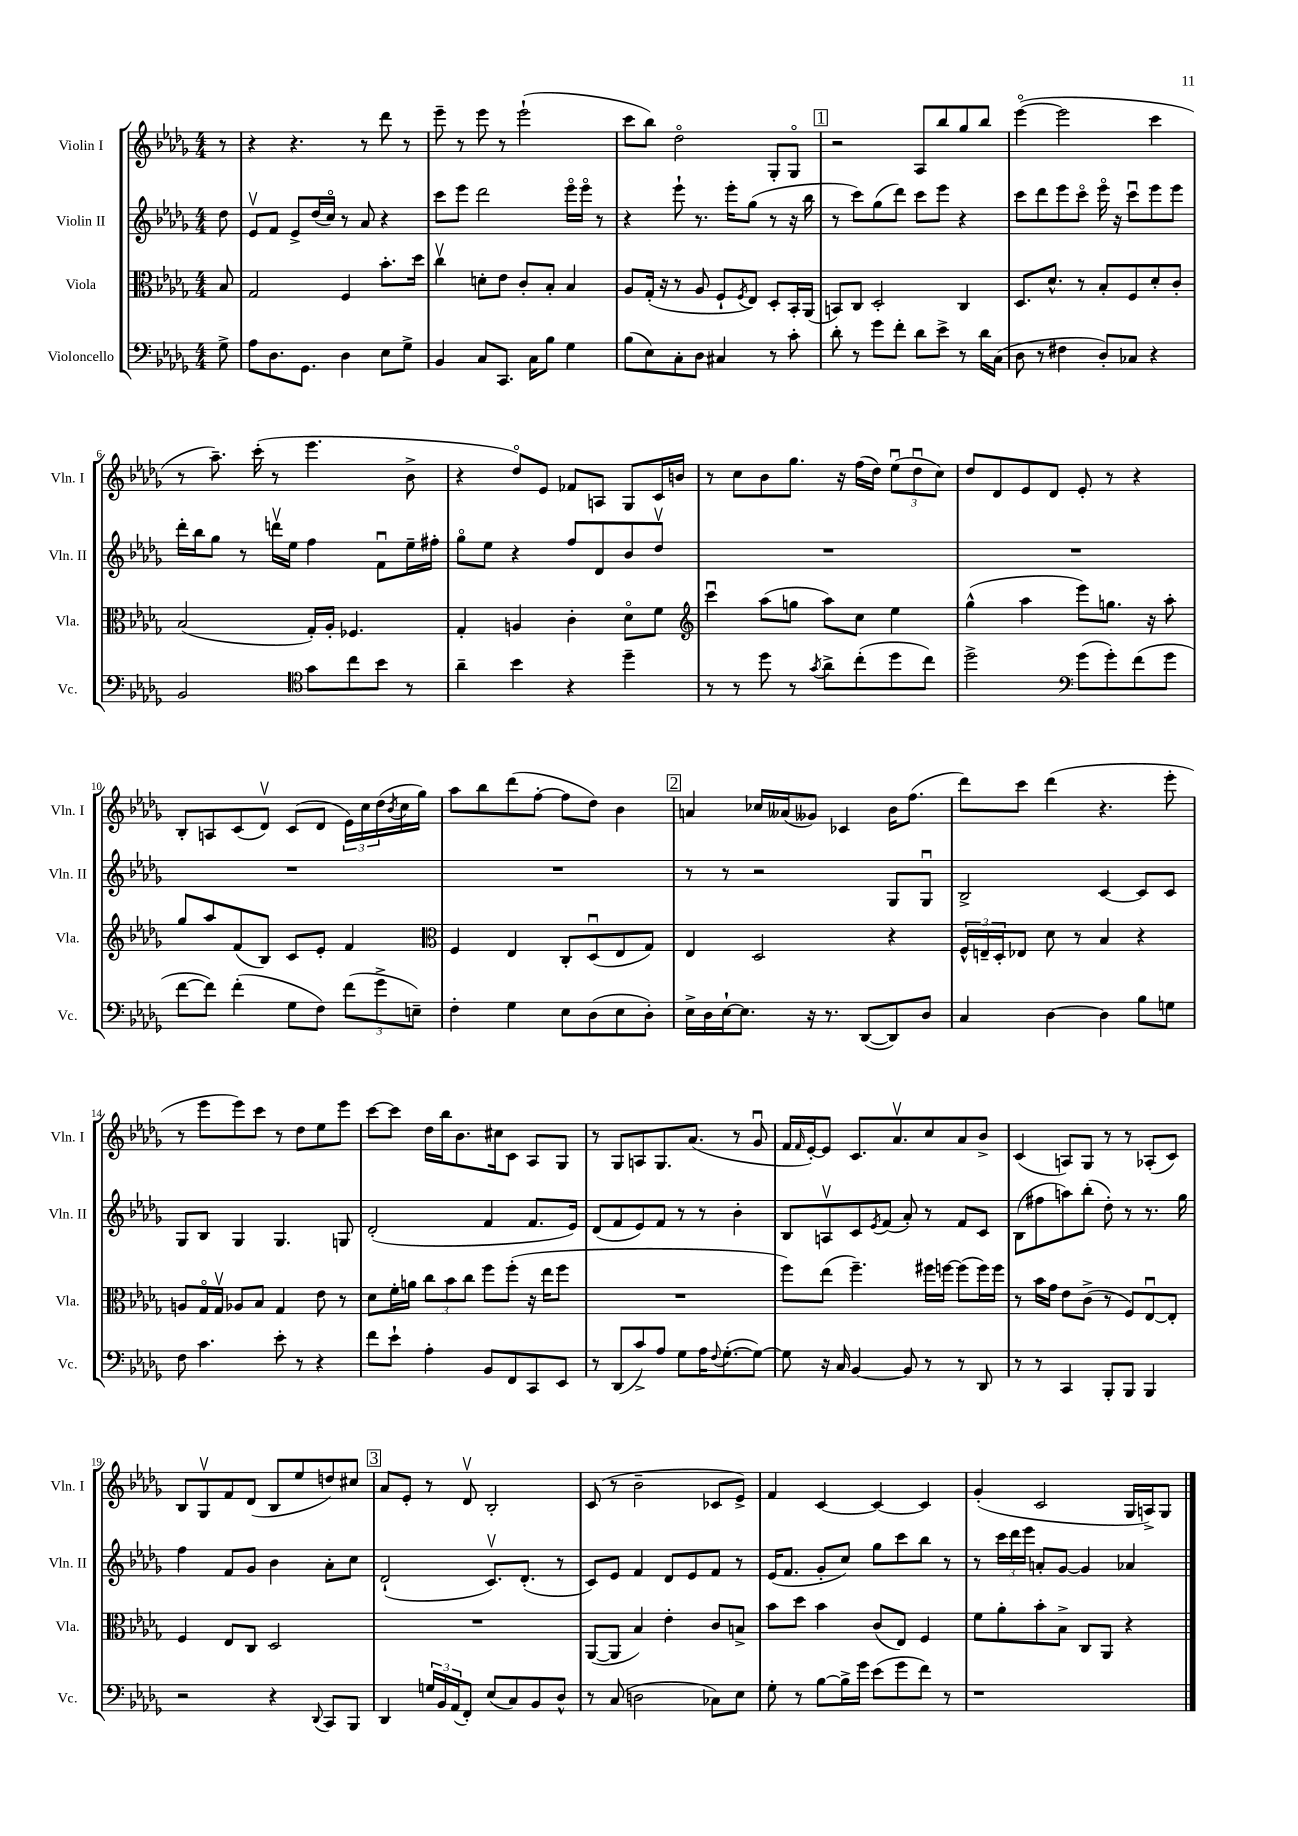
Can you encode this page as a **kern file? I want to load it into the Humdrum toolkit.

**kern	**kern	**kern	**kern
*staff4	*staff3	*staff2	*staff1
*clefF4	*clefC3	*clefG2	*clefG2
*k[b-e-a-d-g-]	*k[b-e-a-d-g-]	*k[b-e-a-d-g-]	*k[b-e-a-d-g-]
*M4/4	*M4/4	*M4/4	*M4/4
8G-^	8B-	8dd-	8r
=	=	=	=
8A-	2G-	8e-v	4r
8.D-	.	8f	.
.	.	8e-^	4.r
8.GG-	.	.	.
.	.	(16dd-	.
.	.	16cco)	.
4D-	4F	8r	.
.	.	8a-	8r
8E-	8.b-'	4r	8ddd-
8G-^	.	.	8r
.	16dd-	.	.
=	=	=	=
4BB-	4ccv	8ccc	8eee-~
.	.	8eee-	8r
8C	8d'	2ddd-	8eee-
8.CC	8e-	.	8r
.	8c'	.	(2eee-`
16C	.	.	.
8B-	8B-'	.	.
4G-	4B-	16eee-o	.
.	.	16eee-o	.
.	.	8r	.
=	=	=	=
(8B-	8A-	4r	8ccc
8E-)	(16G-'	.	8bb-)
.	16r	.	.
8C'	8r	8eee-`	2dd-o
8D-	8A-	8.r	.
4C#	8F`	.	.
.	.	16eee-'	.
.	8qF	.	.
.	8E-)	(8gg-	.
8r	8D-'	8r	8G-'
8c'	16BB-'	16r	8G-o
.	(16AA-	16bb-	.
=	=	=	=
8d-'	8BB)	8r	2r
8r	8C	8ccc)	.
8g-	2D-'	(8gg-	.
8f'	.	8ddd-)	.
8d-	.	8ccc	8A-
8e-^	.	8eee-	8bb-
8r	4C	4r	8gg-
16d-	.	.	8bb-
(16C	.	.	.
=	=	=	=
8D-	8.D-	8ccc	([4eee-o
8r	.	8ddd-	.
.	8.d-^^	.	.
4F#	.	8eee-	2eee-]
.	8r	8ccco	.
8D-')	8B-'	16eee-o	.
.	.	16r	.
8C-	8F	8cccu	.
4r	8d-'	8eee-	4ccc
.	8c'	8eee-	.
=	=	=	=
2BB-	(2B-	16ddd-'	8r
.	.	16bb-	.
.	.	8gg-	8.aa-~)
.	.	8r	.
.	.	.	(16ccc'
.	.	16dddv	8r
.	.	16ee-	.
*clefC4	*	*	*
8g-	16G-')	4ff	4.eee-
.	16A-'	.	.
8cc	4.F-	.	.
8b-	.	8fu	.
8r	.	16ee-~	8b-^
.	.	16ff#'	.
=	=	=	=
4a-~	4G-'	8gg-o	4r
.	.	8ee-	.
4b-	4A	4r	8dd-o)
.	.	.	8e-
4r	4c'	8ff	8f-
.	.	8d-	8A
4dd-~	8d-o	8b-	8G-
.	8f	8dd-v	16c
.	.	.	16b
=	=	=	=
*	*clefG2	*	*
8r	4cccu	1r	8r
8r	.	.	8cc
8dd-	(8aa-	.	8b-
8r	8gg	.	8.gg-
8qg-	.	.	.
8a-^	8aa-)	.	.
.	.	.	16r
(8cc'	8cc	.	(16ff
.	.	.	16dd-)
8dd-	4ee-	.	(12ee-u
.	.	.	12dd-u
8cc)	.	.	.
.	.	.	12cc)
=	=	=	=
2dd-^	(4gg-^^	1r	8dd-
.	.	.	8d-
.	4aa-	.	8e-
.	.	.	8d-
*clefF4	*	*	*
(8g-	8eee-)	.	8e-'
8g-')	8.gg	.	8r
(8f	.	.	4r
.	16r	.	.
8g-	8aa-'	.	.
=	=	=	=
[8f	8gg-	1r	8B-'
8f])	8aa-	.	8A
(4f'	(8f	.	(8c
.	8B-)	.	8d-v)
8G-	8c	.	(8c
8F)	8e-'	.	8d-
(12f	4f	.	24e-)
.	.	.	24cc
12g-^	.	.	(24dd-
.	.	.	8qb-
.	.	.	16cc
12E~)	.	.	.
.	.	.	16gg-)
=	=	=	=
*	*clefC3	*	*
4F'	4F	1r	8aa-
.	.	.	8bb-
4G-	4E-	.	(8ddd-
.	.	.	[8ff'
8E-	8C'	.	8ff]
(8D-	(8D-u	.	8dd-)
8E-	8E-	.	4b-
8D-')	8G-)	.	.
=	=	=	=
16E-^	4E-	8r	4a
16D-	.	.	.
[16E-`	.	8r	.
8.E-]	.	.	.
.	2D-	2r	16cc-
.	.	.	(16a--
16r	.	.	8g--)
8.r	.	.	.
.	.	.	4c-
([8DD-	.	.	.
8DD-])	4r	8G-	16b-
.	.	.	(8.ff
8D-	.	8G-u	.
=	=	=	=
4C	24F^^	2B-^	8ddd-)
.	24E~	.	.
.	24D-'	.	.
.	8E-	.	8ccc
[4D-	8d-	.	(4ddd-
.	8r	.	.
4D-]	4B-	[4c	4.r
8B-	4r	8c]	.
8G	.	8c	8eee-'
=	=	=	=
8F	8A	8G-	8r
4.c	16G-o	8B-	8eee-
.	16G-v	.	.
.	8A-	4G-	8eee-)
.	8B-	.	8ccc
8e-'	4G-	4.G-	8r
8r	.	.	8dd-
4r	8e-	.	8ee-
.	8r	8G	8eee-
=	=	=	=
8f	8d-	(2d-'	[8ccc
8e-`	16f'	.	8ccc]
.	16a	.	.
4A-'	12cc	.	16dd-
.	.	.	16bb-
.	12b-	.	.
.	.	.	8.b-
.	12cc	.	.
8BB-	8ff	4f	.
.	.	.	16cc#
8FF	(8ff'	.	8c
8CC	16r	8.f	8A-
.	16ee-	.	.
8EE-	8ff	.	8G-
.	.	16e-)	.
=	=	=	=
8r	1r	(8d-	8r
(8DD-	.	8f	8G-
8c^)	.	8e-)	8A
8A-	.	8f	8.G-
8G-	.	8r	.
.	.	.	(8.a-
16A-	.	8r	.
8qqF	.	.	.
([8.G-'	.	.	.
.	.	4b-'	8r
8G-_)	.	.	8g-u
=	=	=	=
8G-]	8ff)	8B-	16f
.	.	.	16qqf
.	.	.	[16e-')
16r	(8ee-	8Av	8e-]
16C	.	.	.
[4BB-	4.ff~)	8c	8.c
.	.	8qe-	.
.	.	(8f	.
.	.	.	8.a-v
8BB-]	.	8a-')	.
8r	16ff#	8r	8cc
.	[16ff	.	.
8r	(8ff]	8f	8a-
8DD-	16ff)	8c	8b-^
.	16ff	.	.
=	=	=	=
8r	8r	(8B-	(4c
8r	16b-	8ff#	.
.	16g-	.	.
4CC	8e-	8aa)	8A)
.	(8c^	(8bb-'	8G-
8BBB-'	8r	8dd-')	8r
8BBB-	8F)	8r	8r
4BBB-	[8E-u	8.r	(8A-'
.	8E-']	.	8c)
.	.	16gg-	.
=	=	=	=
2r	4F	4ff	8B-
.	.	.	8G-v
.	8E-	8f	8f
.	8C	8g-	(8d-
4r	2D-	4b-	8B-
.	.	.	8ee-
8qqDD-	.	.	.
8CC	.	8a-'	8dd)
8BBB-	.	8cc	8cc#
=	=	=	=
4DD-	1r	(2d-`	8a-
.	.	.	8e-'
24G	.	.	8r
24BB-	.	.	.
(24AA-	.	.	.
8FF')	.	.	8d-v
(8E-	.	8.cv)	2B-'
8C)	.	.	.
.	.	(8.d-'	.
8BB-	.	.	.
8D-^^	.	8r	.
=	=	=	=
8r	([8AA-	8c)	(8c
(8C	8AA-]	8e-	8r
2D	4B-)	4f	2b-~
.	4e-'	8d-	.
.	.	8e-	.
8C-)	8c	8f	8c-
8E-	8B^	8r	8e-^)
=	=	=	=
8G-'	8b-	(16e-	4f
.	.	8.f	.
8r	8dd-	.	.
[8B-	4b-	8g-'	[4c
16B-^]	.	8cc)	.
16g-	.	.	.
(8e-	(8c	8gg-	4c_
8g-	8E-)	8ccc	.
8f)	4F	8bb-	4c]
8r	.	8r	.
=	=	=	=
1r	8f	8r	(4g-'
.	8a-'	24ccc	.
.	.	24ddd-	.
.	.	24eee-	.
.	8b-'	8a'	2c
.	8B-^	[8g-	.
.	8C	4g-]	.
.	8AA-	.	.
.	4r	4a-	16G-
.	.	.	16A^)
.	.	.	8G-
==	==	==	==
*-	*-	*-	*-
